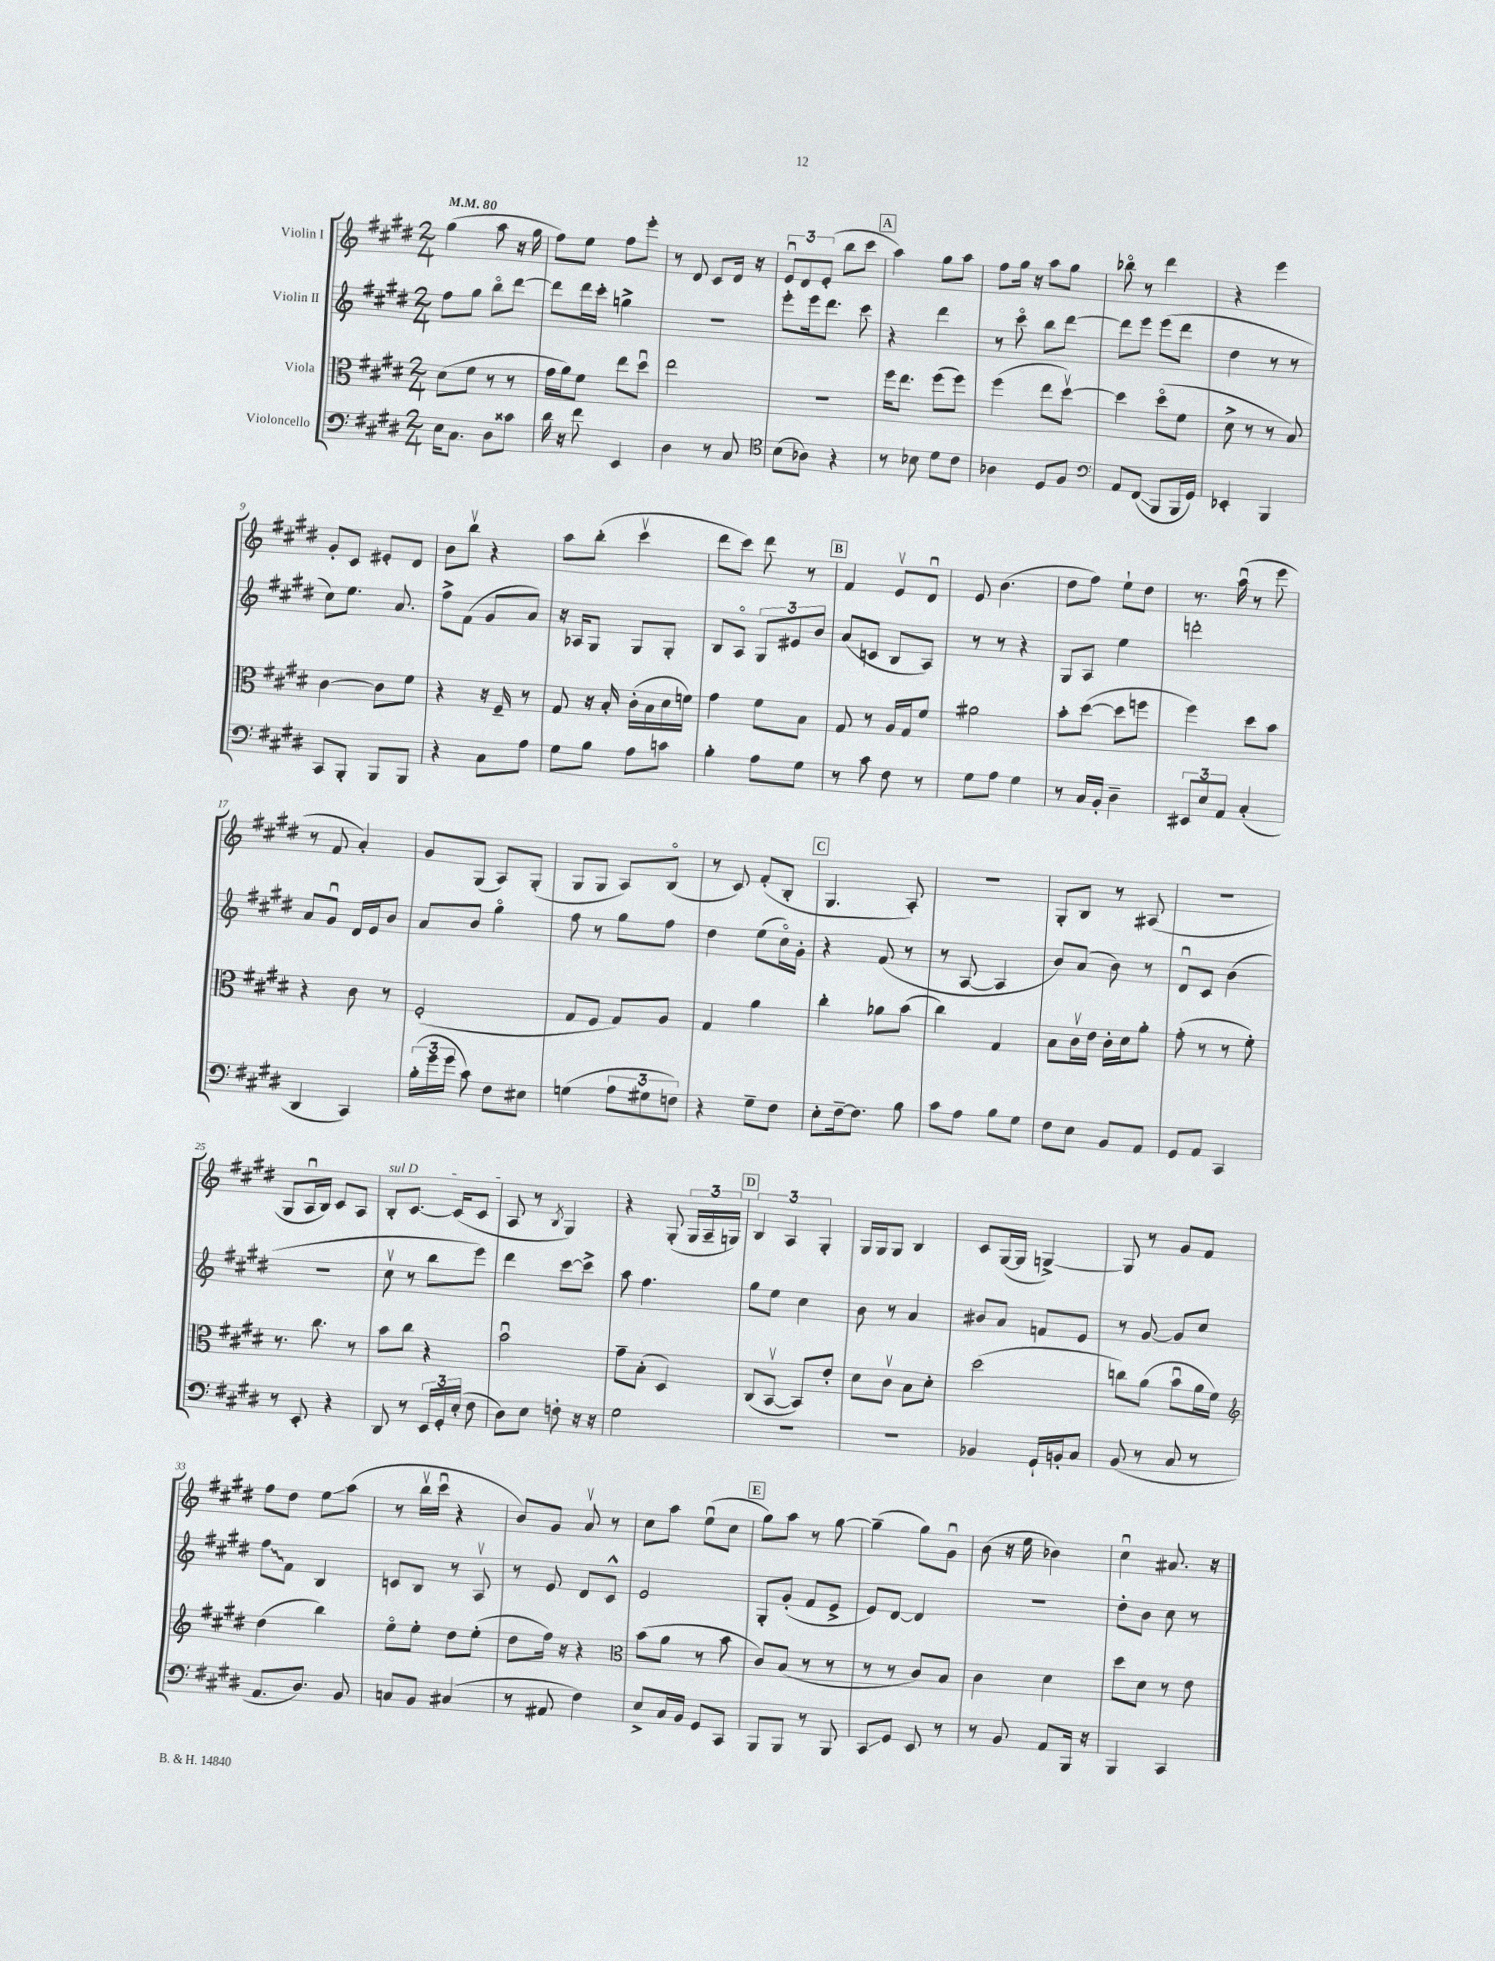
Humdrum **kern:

**kern	**kern	**kern	**kern
*staff4	*staff3	*staff2	*staff1
*clefF4	*clefC3	*clefG2	*clefG2
*k[f#c#g#d#]	*k[f#c#g#d#]	*k[f#c#g#d#]	*k[f#c#g#d#]
*M2/4	*M2/4	*M2/4	*M2/4
*MM80	*MM80	*MM80	*MM80
16E\LK	(8d#\L	8ff#\L	(4gg#\
8.C#\J	.	.	.
.	8f#\J	8gg#\J	.
8D#\L	8r	8bbo\L	8aa\
8c##\J	8r	[8ddd#\J	16r
.	.	.	16gg#\
=	=	=	=
16d#\	16g#\LL	8ddd#\]L	8ff#\L)
16r	16a\J)	.	.
8f#\	8f#\J	16ddd#\L	8ee\J
.	.	16ccc#'\JJ	.
4EE/	8ee\L	4gg^\	8ff#\L
.	8dd#u\J	.	8eee'\J
=	=	=	=
4D#\	2ee\	2r	8r
.	.	.	8d#/
8r	.	.	8c#/L
8C#/	.	.	16d#/Jk
.	.	.	16r
=	=	=	=
*clefC4	*	*	*
(8B\L	2r	8eee'\L	12eu/L
.	.	.	12d#/
8A-\J)	.	16eee\k	.
.	.	.	(12e'/J
.	.	8.ddd#\J	.
4r	.	.	8bb\L
.	.	8ccc#\	8ccc#\J
=	=	=	=
8r	16ff#\LK	4r	4aa\)
.	8.ee\J	.	.
8B-\	.	.	.
8d#\L	(8ff#\L	4ddd#\	8gg#\L
8c#\J	8ff#\J)	.	8aa\J
=	=	=	=
4A-\	(4ff#\	8r	8ff#\L
.	.	8ccc#o\	16gg#\Jk
.	.	.	16r
8D#/L	8ee\L	8bb\L	8aa\L
8F#/J	[8dd#v\J)	[8ddd#\J	8gg#\J
=	=	=	=
*clefF4	*	*	*
8AA/L	4dd#\]	8ddd#\]L	8bb-o\
(8FF#/J	.	8eee\J	8r
8BBB/L	(8dd#o\L	(8eee\L	4ddd#\
16BBB/L	8f#\J	8ddd#\J	.
16GG#/JJ)	.	.	.
=	=	=	=
4EE-'/	8d#^\	4dd#\	4r
.	8r	.	.
4BBB/	8r	8r	4eee\
.	8B/)	8r	.
=	=	=	=
8CC#/L	[4c#\	8cc#\L)	8g#'/L
8BBB'/J	.	8.ee\J	8c#/J
8BBB/L	8c#\]L	.	8e#'/L
.	.	8.a/	.
8BBB/J	8f#\J	.	8d#/J
=	=	=	=
4r	4r	8ff#^\L	8b\L
.	.	(8f#\J	8bbv\J
8C#\L	16r	8g#/L	4r
.	16F#~/	.	.
8A\J	8r	8a/J)	.
=	=	=	=
8G#\L	8G#/	16r	8aa\L
.	.	16A-/LK	.
8B\J	16r	8G#/J	(8bb'\J
.	16B'/	.	.
8A\L	(16c#'\LL	8G#/L	4ccc#v\
.	16B\	.	.
8c\J	16d#\	8G#'/J	.
.	16f\JJ)	.	.
=	=	=	=
4B'\	4g#\	8B/L	8ddd#\L
.	.	8Ao/J	8ccc#\J)
8A\L	8f#\L	12G#/L	8ddd#\
.	.	12e#/	.
8G#\J	8B\J	.	8r
.	.	12b/J	.
=	=	=	=
8r	8G#/	(8a/L	4f#/
8c#\	8r	8c/J	.
8F#\	16A/LL	8B/L	8ev/L
.	16G#/J	.	.
8r	8f#/J	8A/J)	8d#u/J
=	=	=	=
8G#\L	2a#\	8r	8e/
8A\J	.	8r	(4.b\
4G#\	.	4r	.
=	=	=	=
8r	8b'\L	8G#/L	8dd#\L
16C#/LL	([8dd#\J	8A/J	8ff#\J)
16BB'/JJ	.	.	.
4D#~\	8dd#\]L	4ee\	8ee`\L
.	8ff\J	.	8dd#\J
=	=	=	=
12EE#/L	4ff#\)	2ddd'\	8.r
12E/	.	.	.
12AA/J	.	.	.
.	.	.	(16aau\
(4C#'/	8dd#\L	.	8r
.	8b\J	.	8eee\
=	=	=	=
4DD#/	4r	8a/L	8r
.	.	8g#u/J	8f#/
4CC#/)	8c#\	16d#/LL	4a'/)
.	.	16e/J	.
.	8r	8b/J	.
=	=	=	=
(24B'\LL	(2F#'/	8a/L	8g#/L
24g#\	.	.	.
24g#\JJ	.	.	.
8c#\)	.	8b/J	(8G#/J
8F#\L	.	4gg#o\	8A/L)
8E#\J	.	.	(8G#'/J
=	=	=	=
(4G\	8G#/L	8ff#\	8G#/L
.	8F#/J	8r	8G#/J
12A\L	8G#/L)	8gg#\L	8A/L)
12G#\	.	.	.
.	8A/J	8ff#\J	(8Bo/J
12F\J)	.	.	.
=	=	=	=
4r	4G#/	4dd#\	8r
.	.	.	8c#/)
8G#~\L	4a\	(8ee\L	(8f#'/L
8F#\J	.	16cc#o\L)	8B'/J
.	.	16g#'\JJ	.
=	=	=	=
8E'\L	4cc#'\	4r	4.G#/
[16F#~\k	.	.	.
8.F#\]J	.	.	.
.	8a-\L	(8f#/	.
8B\	(8b\J	8r	8A'/)
=	=	=	=
8c#\L	4cc#\)	8r	2r
8A\J	.	[8A/	.
8B\L	4G#/	4A/]	.
8G#\J	.	.	.
=	=	=	=
8F#\L	8B\L	8b/L)	8G#'/L
8E\J	16c#v\L	(8a/J	8B/J
.	16e\JJ	.	.
8BB/L	16c#'\LL	8b\)	8r
.	16d#\J	.	.
8AA/J	8a'\J	8r	(8A#/
=	=	=	=
8GG#/L	(8g#'\	8d#u/L	2r
8AA/J	8r	8c#/J	.
4CC#/	8r	(4b\	.
.	8f#'\)	.	.
=	=	=	=
8r	8.r	2r	8G#/L
8EE'/	.	.	16Au/L
.	8.cc#\	.	16B/JJ)
4r	.	.	8c#/L
.	8r	.	8A/J
=	=	=	=
8DD#/	8b\L	8cc#v\	8B'/L
8r	8cc#\J	8r	[8.c#/J
24EE/LL	4r	8bb\L	.
24GG#'/	.	.	.
.	.	.	(16c#/]LK
(24E'/JJ	.	.	.
8F#\	.	8eee\J)	8c#/J
=	=	=	=
8D#\L)	2bu\	4ddd#\	8A/
8E\J	.	.	8r
.	.	.	8qB/
8F'\	.	[8ccc#\L	4G#/)
16r	.	8ccc#^\]J	.
16r	.	.	.
=	=	=	=
2G#\	8g#~\L	8aa\	4r
.	(8B'\J	4.ff#\	.
.	4D#/)	.	(8G#'/
.	.	.	24G#/LL
.	.	.	24A~/
.	.	.	24G/JJ)
=	=	=	=
2r	(8C#/L	8gg#\L	6B/
.	[8BBv/J	8ee\J	.
.	.	.	6A/
.	8BB/]L)	4cc#\	.
.	.	.	6G#'/
.	8e'/J	.	.
=	=	=	=
2r	8d#\L	8b\	16G#/LL
.	.	.	16G#/J
.	8c#v\J	8r	8G#/J
.	8B\L	4a/	4B/
.	8d#'\J	.	.
=	=	=	=
4BB-/	(2dd#\	8b#/L	8c#/L
.	.	8a/J	([16G#/L
.	.	.	16G#/]JJ
16GG#`/LL	.	8f/L	[4G^/)
16BB'/J	.	.	.
8C#/J	.	8e/J	.
=	=	=	=
(8BB/	8cc\L)	8r	8G/]
8r	(8a\J	[8g#/	8r
8C#/	8bu\L	8g#/]L	8g#/L
8r	16a\L	8cc#/J	8f#/J
.	16f#\JJ)	.	.
=	=	=	=
*	*clefG2	*	*
8.AA/L	(4dd#\	8ff#\L	8ff#\L
.	.	8f#\J	8dd#\J
8.D#/J)	.	.	.
.	4bb\)	4B/	8ee\L
8BB/	.	.	(8aa\J
=	=	=	=
8C/L	8eeo\L	8c/L	8r
8BB/J	8ee'\J	8B/J	16bbv\LL
.	.	.	16ccc#u\JJ
(4C#/	8dd#\L	8r	4r
.	(8ee'\J	8Av/	.
=	=	=	=
8r	8dd#\L	8r	8b/L)
8AA#/	16ff#\Jk)	8e/	8g#/J
.	16r	.	.
4F#\)	4r	8d#/L	8av/
.	.	8c#^^/J	8r
=	=	=	=
*	*clefC3	*	*
8E^/L	(8b\L	2e/	8cc#\L
16C#/L	8a\J	.	8aa\J
16BB/JJ	.	.	.
8GG#/L	8r	.	(8eeu\L
8CC#/J	8b\	.	8cc#\J
=	=	=	=
8BBB/L	8c#/L)	8G#'/L	8gg#\L)
8BBB/J	(8B/J	(8g#'/J	8aa\J
8r	8r	8f#/L	8r
8BBB/	8r	8e^/J	[8gg#\
=	=	=	=
8CC#/L	8r	8e/L)	(4gg#~\]
8GG#/J	8r	[8d#/J	.
8EE/	8c#/L)	4d#/]	8gg#\L)
8r	8B/J	.	8g#u\J
=	=	=	=
8r	4c#\	2r	(8b\
8BB/	.	.	16r
.	.	.	16ee\
8AA/L	4d#\	.	4b-\)
16BBB/Jk	.	.	.
16r	.	.	.
=	=	=	=
4BBB/	8dd#\L	8dd#'\L	4cc#u\
.	8d#\J	8b\J	.
4CC#/	8r	8cc#\	8.a#/
.	8e\	8r	.
.	.	.	16r
==	==	==	==
*-	*-	*-	*-
